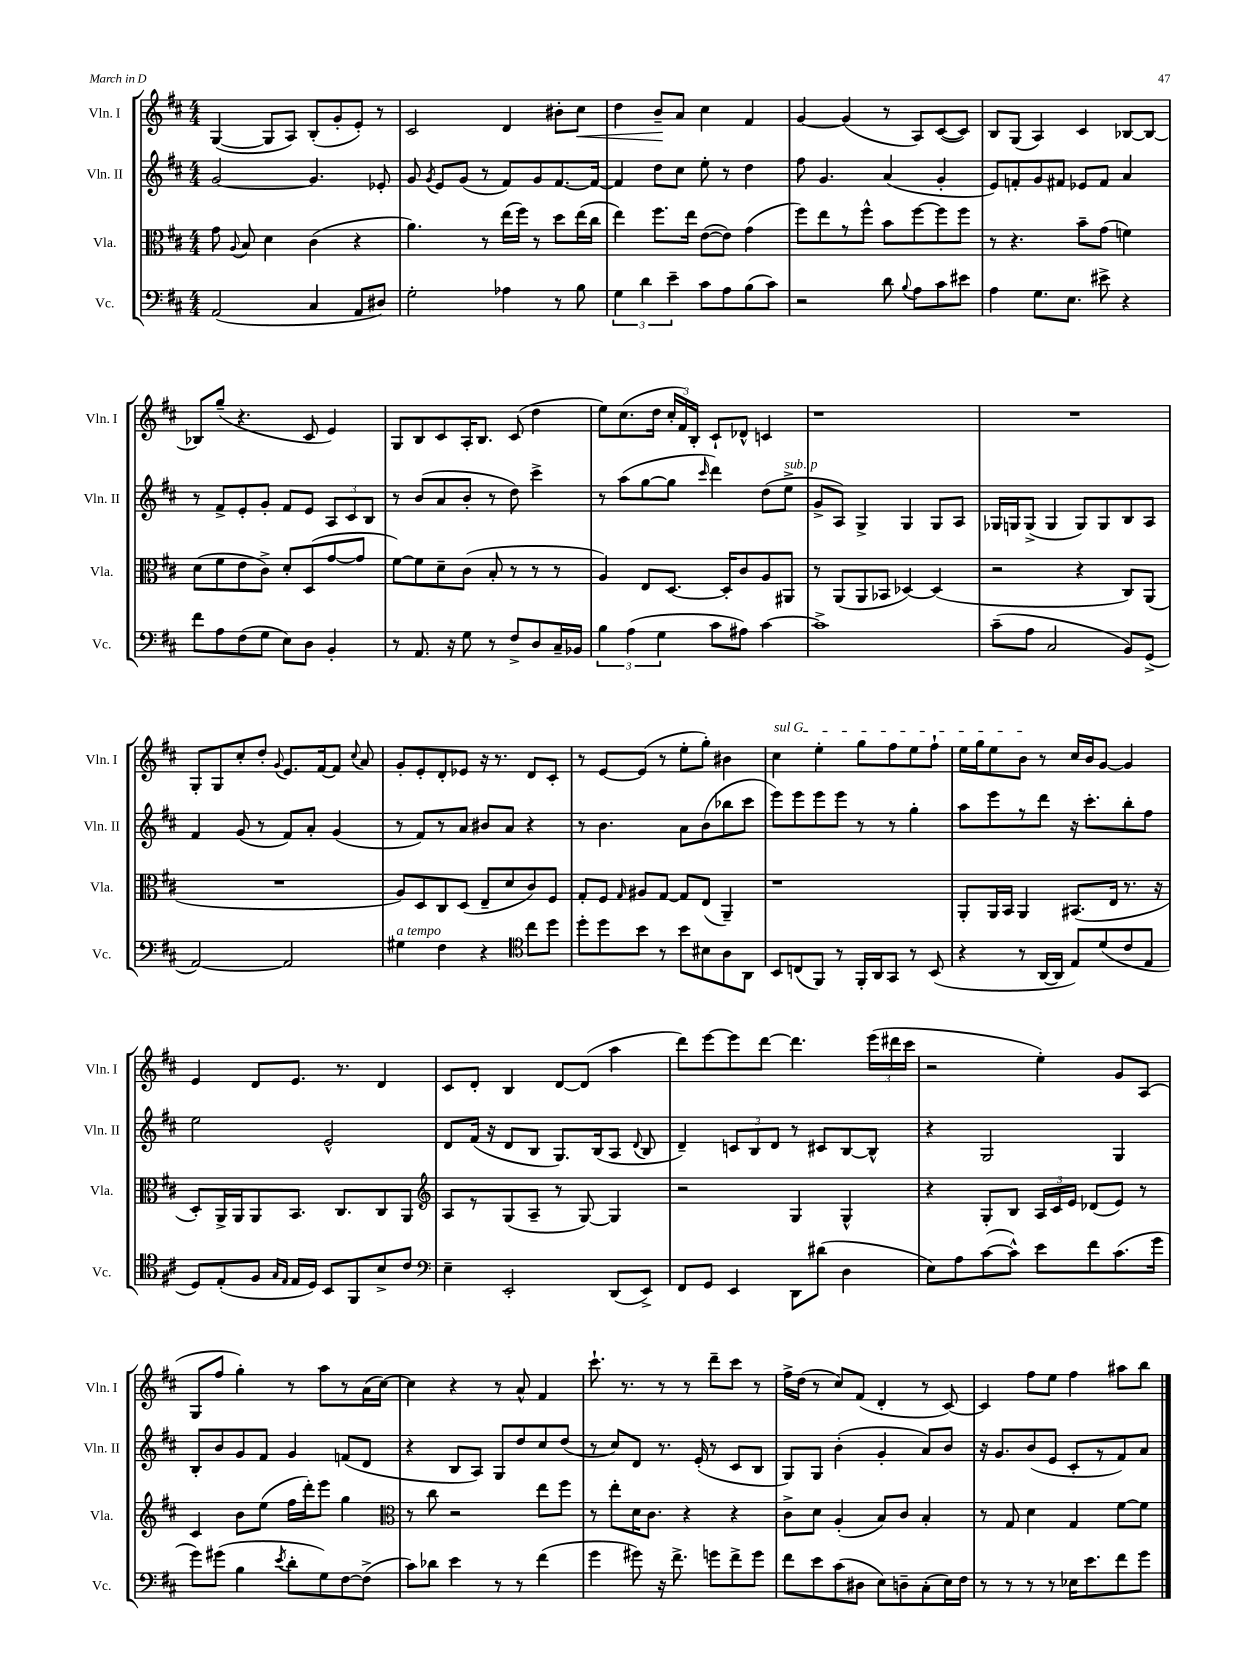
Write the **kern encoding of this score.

**kern	**kern	**kern	**kern
*staff4	*staff3	*staff2	*staff1
*clefF4	*clefC3	*clefG2	*clefG2
*k[f#c#]	*k[f#c#]	*k[f#c#]	*k[f#c#]
*M4/4	*M4/4	*M4/4	*M4/4
(2AA/	8g\	[2g/	([4G/
.	8qqA/	.	.
.	8B/	.	.
.	4d\	.	8G/]L
.	.	.	8A/J)
4C#/	(4c#\	4.g/]	(8B'/L
.	.	.	8g'/
8AA/L	4r	.	8e'/J)
8D#/J)	.	8e-'/	8r
=	=	=	=
2G'\	4.a\)	8g/	2c#/
.	.	8qg/	.
.	.	8e/L	.
.	.	(8g/J	.
.	8r	8r	.
4A-\	(16ee\LL	8f#/L)	4d/
.	16ff#\JJ)	.	.
.	8r	8g/	.
8r	8dd\L	[8.f#/	8b#'\L
8B\	(16ee\L	.	8cc#\J
.	16cc#\JJ	16f#/_Jk	.
=	=	=	=
6G\	4ee\)	4f#/]	4dd\
6d\	.	.	.
.	8.ff#\L	8dd\L	8b~/L
6e~\	.	.	.
.	.	8cc#\J	8a/J
.	16ee\Jk	.	.
8c#\L	([8e\L	8ee'\	4cc#\
8A\	8e\]J)	8r	.
(8B\	(4g\	4dd\	4f#/
8c#\J)	.	.	.
=	=	=	=
2r	8ff#\L)	8ff#\	[4g/
.	8ee\	4.g/	.
.	8r	.	(4g/]
.	8ff#^^\J	.	.
8d\	8b\L	(4a/	8r
8qqB/	.	.	.
8A\L	[8ff#\	.	8A/L)
8c#\	8ff#\]	4g'/	([8c#/
8e#\J	8ff#\J	.	8c#/]J)
=	=	=	=
4A\	8r	8e/L)	8B/L
.	4.r	8f'/	(8G/J
8.G\L	.	8g/	4A/)
.	.	8f#/J	.
8.E\J	.	.	.
.	8b~\L	8e-/L	4c#/
8e#^\	(8g\J	8f#/J	.
4r	4f\)	4a/	[8B-/L
.	.	.	8B-/_J
=	=	=	=
8f#\L	(8d\L	8r	8B-/]L
8A\	8f#\	8f#^/L	(8gg~/J
(8F#\	8e\	8e'/	4.r
8G\J	8c#^\J)	8g'/J	.
8E\L)	8d'/L	8f#/L	.
8D\J	(8D/	8e/J	8c#/
4BB'/	[8g/	12A/L	4e/)
.	.	12c#/	.
.	8g/]J	.	.
.	.	12B/J	.
=	=	=	=
8r	[8f#\L)	8r	8G/L
8.AA/	8f#\]	(8b/L	8B/
.	8d~\	8a/	8c#/
16r	.	.	.
8G\	(8c#\J	8b'/J	16A'/K
.	.	.	8.B/J
8r	8B'/	8r	.
8F#^/L	8r	8dd\)	(8c#/
8D/	8r	4ccc#^\	4dd\
16C#~/L	8r	.	.
16BB-/JJ	.	.	.
=	=	=	=
6B\	4A/)	8r	8ee\L)
.	.	(8aa\L	(8.cc#\
(6A\	.	.	.
.	8E/L	[8gg\	.
.	.	.	16dd\Jk
6G\	.	.	.
.	[8.D/J	8gg\]J	24cc#'/LL
.	.	.	24f#/)
.	.	.	24B'/JJ
.	.	16qqccc#/	.
8c#\L	.	4ddd\)	8c#`/L
.	16D'/]LK	.	.
8A#\J)	8c#/	.	8d-^^/J
[4c#\	8A/	(8dd\L	4c/
.	8AA#/J	8ee^\J	.
=	=	=	=
1c#^]	8r	8g^/L	1r
.	(8AA/L	8A/J)	.
.	8AA/	4G^/	.
.	8BB-/J	.	.
.	[4D-/)	4G/	.
.	(4D-/]	8G/L	.
.	.	8A/J	.
=	=	=	=
(8c#~\L	2r	16G-/LL	1r
.	.	16G/J	.
8A\J	.	(8G^/J	.
2C#/	.	4G/	.
.	4r	8G/L)	.
.	.	8G/	.
8BB/L)	8C#/L)	8B/	.
(8GG^/J	(8AA/J	8A/J	.
=	=	=	=
[2AA/)	1r	4f#/	8G'/L
.	.	.	8G/
.	.	(8g/	8cc#'/
.	.	8r	8dd'/J
.	.	.	8qqg/
2AA/]	.	8f#/L)	8.e/L
.	.	8a'/J	.
.	.	.	[16f#/k
.	.	(4g/	8f#/]J
.	.	.	8qqcc#/
.	.	.	8a/
=	=	=	=
4G#\	8A/L)	8r	8g'/L
.	8D/	8f#/L)	8e'/
4F#\	8C#/	8r	8d'/
.	(8D/J	8a/J	8e-/J
4r	8E~/L	8b#/L	16r
.	.	.	8.r
.	8d/	8a/J	.
*clefC4	*	*	*
8cc#\L	8c#/)	4r	8d/L
8dd\J	8F#/J	.	8c#'/J
=	=	=	=
8dd'\L	8G'/L	8r	8r
8dd\	8F#/J	4.b\	[8e/L
.	16qqG/	.	.
8b\J	8A#/L	.	(8e/]J
8r	[8G/J	.	8r
8b\L	8G/]L	8a\L	8ee'\L
8B#\	(8E/J	(8b\	8gg'\J)
8A\	4AA~/)	8bb-\	4b#\
8AA\J	.	8ccc#\J	.
=	=	=	=
8BB/L	1r	8eee\L)	4cc#\
(8C/	.	8eee\	.
8FF#/J)	.	8eee\	4ee'\
8r	.	8eee\J	.
16FF#'/LL	.	8r	8gg\L
16AA/J	.	.	.
8GG/J	.	8r	8ff#\
8r	.	4gg'\	8ee\
(8BB/	.	.	8ff#`\J
=	=	=	=
4r	8AA'/L	8aa\L	16ee\LL
.	.	.	16gg\J
.	16AA/L	8eee\	8ee\
.	16BB/JJ	.	.
8r	4AA/	8r	8b\J
[16AA/LL	.	8ddd\J	8r
16AA/]JJ	.	.	.
8E/L)	(8.BB#/L	16r	16cc#/LL
.	.	8.ccc#'\L	16b/J
(8d/	.	.	[8g/J
.	16E/Jk	.	.
8c#/	8.r	8bb'\	4g/]
8E/J	.	8ff#\J	.
.	16r	.	.
=	=	=	=
8D/L)	8D'/L)	2ee\	4e/
(8E'/	16AA^/L	.	.
.	16AA/J	.	.
8F#/J	8AA/	.	8d/L
16qqG/LL	.	.	.
16qqE/JJ	.	.	.
16E/LL	8.BB/J	.	8.e/J
16D/JJ)	.	.	.
8BB/L	.	2e^^/	.
.	8.C#/L	.	8.r
8FF#/	.	.	.
8B^/	8C#/	.	4d/
8c#/J	8AA/J	.	.
=	=	=	=
*clefF4	*clefG2	*	*
4E~\	8A/L	8d/L	8c#/L
.	8r	(16f#/Jk	8d'/J
.	.	16r	.
2EE'/	(8G/	8d/L	4B/
.	8A~/J	8B/J	.
.	8r	8.G/L)	[8d/L
.	[8G/)	.	(8d/]J
.	.	(16B/k	.
(8DD/L	4G/]	8A/J	4aa\
.	.	8qqd/	.
8EE^/J)	.	8B/	.
=	=	=	=
8FF#/L	2r	4d~/)	8ddd\L)
8GG/J	.	.	[8eee\
4EE/	.	12c/L	8eee\]
.	.	12B/	.
.	.	.	[8ddd\J
.	.	12d/J	.
8DD\L	4G/	8r	4.ddd\]
(8d#\J	.	8c#/L	.
4D\	4G^^/	[8B/	.
.	.	8B^^/]J	(24eee\LL
.	.	.	24ddd#\
.	.	.	24ccc#\JJ
=	=	=	=
8E\L)	4r	4r	2r
8A\	.	.	.
([8c#\	8G'/L	2G/	.
8c#^^\]J)	8B/J	.	.
8e\L	24A/LL	.	4ee'\)
.	24c#/	.	.
.	24e/JJ	.	.
8f#\	(8d-/L	.	.
(8.c#\	8e/J)	4G/	8g/L
.	8r	.	(8A/J
16g\Jk	.	.	.
=	=	=	=
8g\L)	4c#/	8B'/L	8G/L
(8g#\J	.	8b/	8ff#/J
4B\	8b\L	8g/	4gg'\)
.	(8ee\J	8f#/J	.
8qe/	.	.	.
8d'\L	16ff#\LL	4g/	8r
.	16ddd'\J)	.	.
8G\)	8eee\J	.	8aa\L
[8F#\	4gg\	(8f/L	8r
(8F#^\]J	.	8d/J	(16a\L
.	.	.	[16cc#\JJ)
=	=	=	=
*	*clefC3	*	*
8c#\L)	8r	4r	4cc#\]
8d-\J	8cc#\	.	.
4e\	2r	8B/L	4r
.	.	8A/J)	.
8r	.	8G/L	8r
8r	.	8dd/	8a^^/
(4f#\	8ee\L	8cc#/	4f#/
.	8ff#\J	(8dd/J	.
=	=	=	=
4g\	8r	8r	8.ccc#`\
.	8ee'\L	8cc#/L)	.
.	.	.	8.r
8g#\)	16d\K	8d/J	.
.	8.c#\J	.	.
16r	.	8.r	8r
8.f#^\	.	.	.
.	4r	.	8r
.	.	(16e'/	.
8g\L	.	8r	8ddd~\L
8f#^\	4r	8c#/L	8ccc#\J
8g\J	.	8B/J	8r
=	=	=	=
8f#\L	8c#^\L	8G/L)	16ff#^\LL
.	.	.	(16dd\JJ
8e\	8d\J	8G/J	8r
(8c#\	(4A'/	(4b'\	8cc#/L)
8D#\J	.	.	(8f#/J
8E\L)	8B/L)	4g'/	4d'/
8D~\	8c#/J	.	.
(8C#'\	4B'/	8a/L)	8r
16E\L)	.	8b/J	[8c#/)
16F#\JJ	.	.	.
=	=	=	=
8r	8r	16r	4c#/]
.	.	8.g/L	.
8r	8G/	.	.
8r	4d\	(8b/	8ff#\L
8r	.	8e/J	8ee\J
16E-\LK	4G/	8c#'/L	4ff#\
8.e\	.	.	.
.	.	8r	.
8f#\	[8f#\L	8f#/)	8aa#\L
8g\J	8f#\]J	8a/J	8bb\J
==	==	==	==
*-	*-	*-	*-
